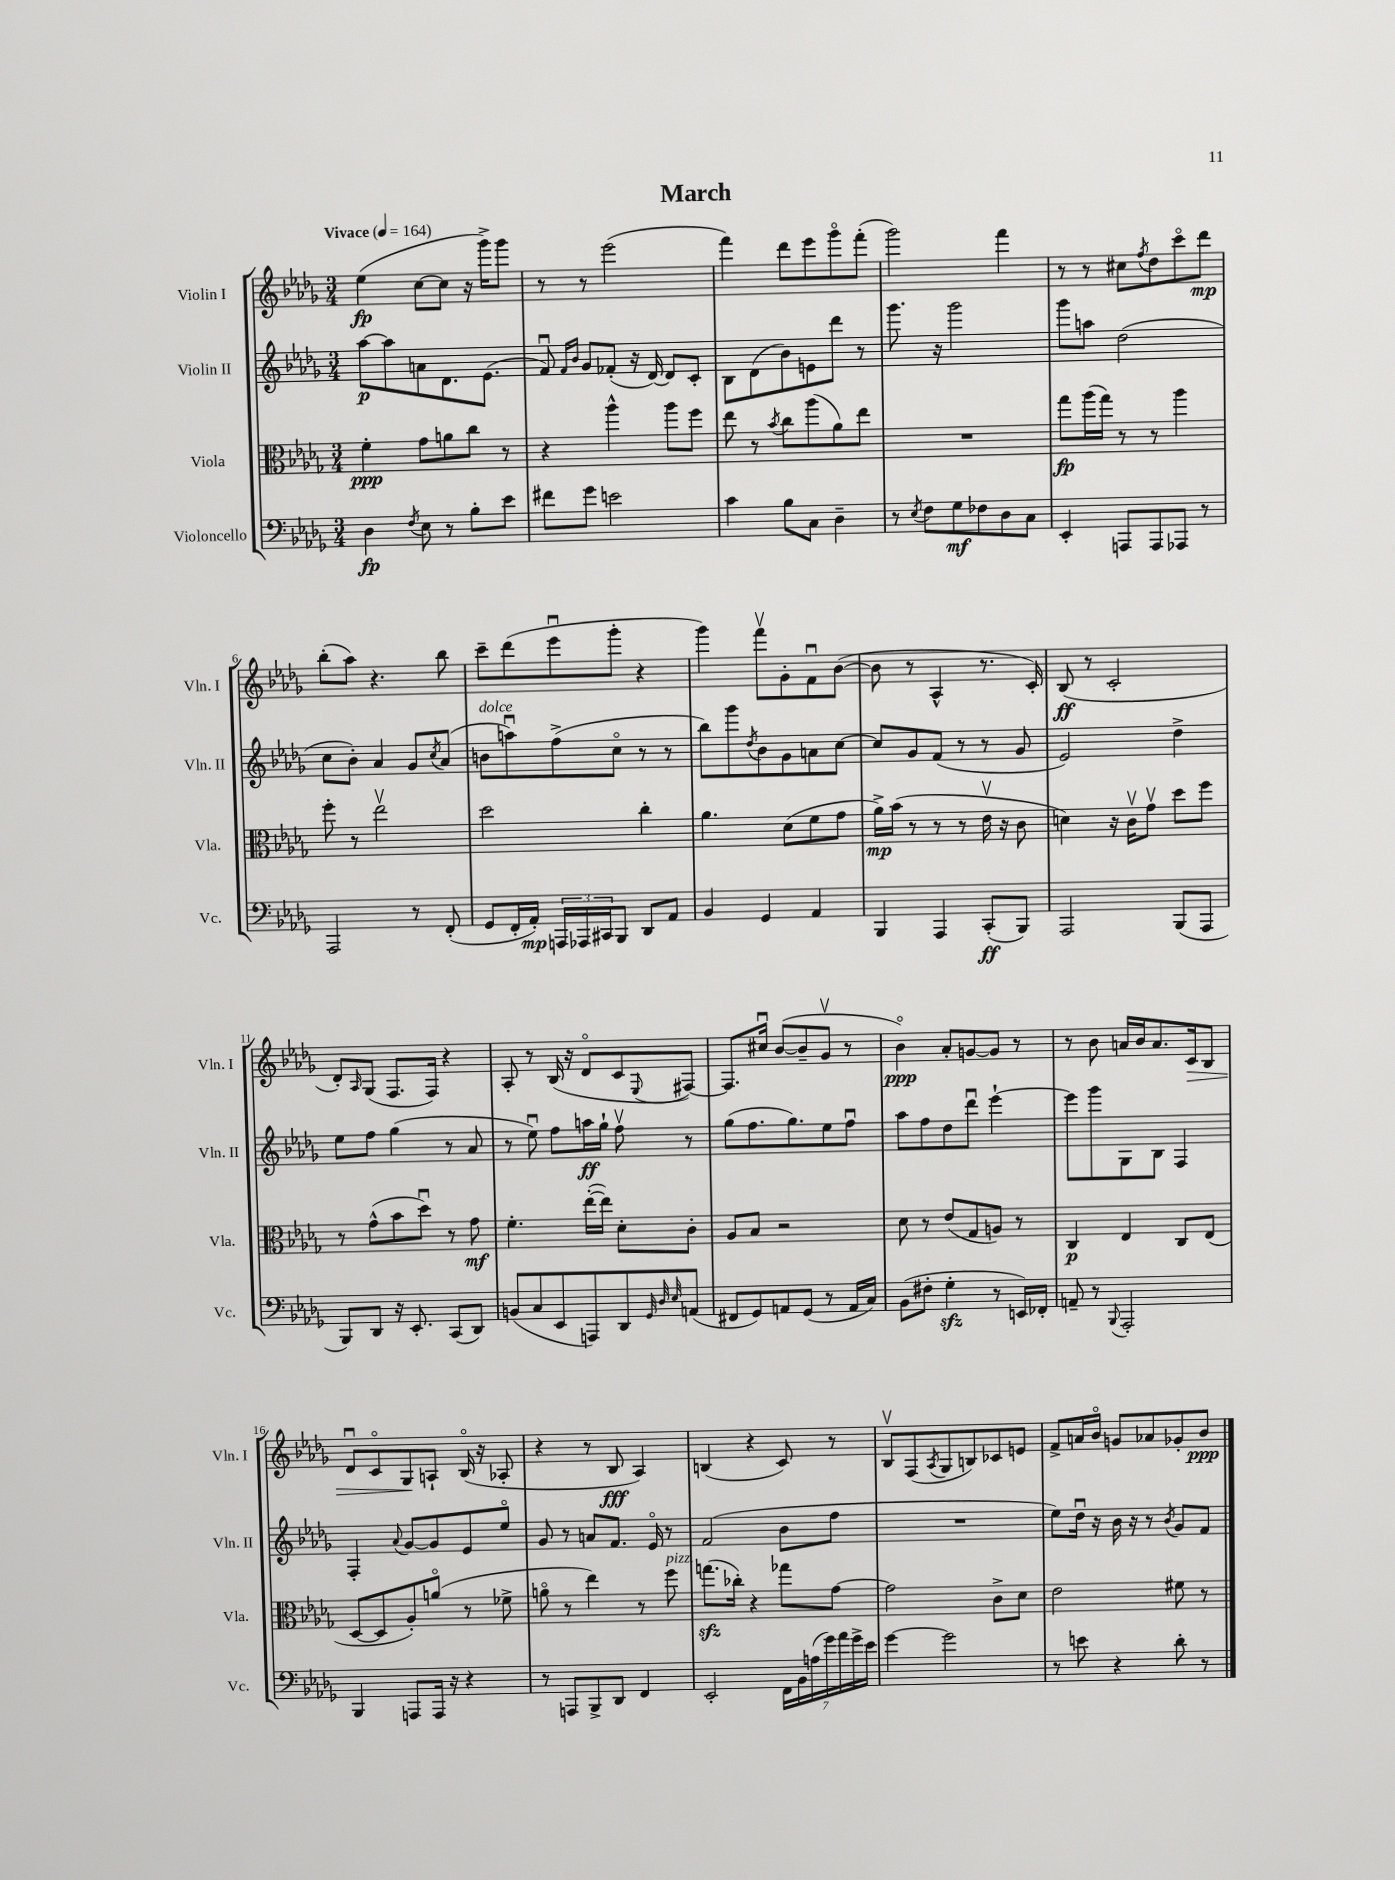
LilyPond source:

\header { title = "March" }
<<
\new StaffGroup <<
\new Staff = "s0" \with { instrumentName = "Violin I" shortInstrumentName = "Vln. I" } {
    \clef treble \key des \major \numericTimeSignature \time 3/4 \tempo "Vivace" 4 = 164
    ees''4\fp( c''8~ c''8 r16 ges'''16->) ges'''8 |
    r8 r8 ees'''2( |
    f'''4) des'''8 ees'''8 ges'''8\flageolet f'''8-.( |
    ges'''2) f'''4 |
    r8 r8 cis''8 \acciaccatura { f''8 } des''8 c'''8\flageolet des'''8\mp |
    bes''8-.( aes''8) r4. bes''8 |
    c'''8-- des'''8( ees'''8\downbow ges'''8-. r4 |
    ges'''4) f'''8\upbow ges'8-. f'8\downbow bes'8~( |
    bes'8 r8 aes4-^ r8. c'16-.) |
    bes8\ff( r8 c'2-. |
    des'8-.) \grace { aes16 } ges8( f8. f16) r4 |
    aes8-. r8 bes16( r16 des'8\flageolet c'8 \appoggiatura { ees8 } fis8~) |
    fis8. cis''16\downbow bes'8~( bes'8-- ges'8\upbow r8 |
    bes'4\flageolet\ppp) aes'8-. g'8~ g'8 r8 |
    r8 bes'8 a'16 bes'16 a'8. c'16\> bes8 |
    des'8\downbow c'8\flageolet ges8\! a8-! bes16\flageolet( r16 aes8-. |
    r4 r8 bes8\fff aes4) |
    b4( r4 c'8) r8 |
    bes8\upbow f8( \acciaccatura { aes8 } ges8 b8) ces'8 e'8 |
    f'8-> a'16 bes'16\flageolet g'8 aes'8 ges'8-. bes'8\ppp \bar "|." |
}
\new Staff = "s1" \with { instrumentName = "Violin II" shortInstrumentName = "Vln. II" } {
    \clef treble \key des \major \numericTimeSignature \time 3/4
    aes''8~\p aes''8 a'8 des'8. ees'8.( |
    f'8\downbow) \grace { f'16 bes'16 } ges'8 fes'8-.( r16 des'16~) des'8 c'8-. |
    bes8 des'8( bes'8) e'8 des'''8 r8 |
    ges'''8. r16 ges'''2 |
    ges'''8 a''8 des''2( |
    c''8 bes'8-.) aes'4 ges'8 \acciaccatura { c''8 } aes'8( |
    b'8^\markup { \italic "dolce" } a''8\downbow) f''8->( c''8\flageolet r8 r8 |
    bes''8) ges'''8 \acciaccatura { des''8 } bes'8 ges'8 a'8 c''8~ |
    c''8 ges'8 f'8( r8 r8 ges'8 |
    ees'2) des''4-> |
    ees''8 f''8 ges''4( r8 aes'8 |
    r8 ees''8\downbow) f''8 a''16\ff ges''16-! f''8\upbow r8 |
    ges''8( f''8. ges''8.) ees''8 f''8\downbow |
    aes''8 f''8 des''8 des'''8\downbow ees'''4~-! |
    ees'''8 ges'''8 ges8 bes8 f4 |
    f4-. \appoggiatura { aes'8 } ges'8~ ges'8 ees'8 ees''8\flageolet |
    ges'8 r8 a'8 f'8. ees'16\flageolet r8 |
    f'2( bes'8 f''8 |
    R2. |
    ees''8) des''16\downbow r16 bes'16 r16 r8 \acciaccatura { bes'8 } ges'8 f'8 \bar "|." |
}
\new Staff = "s2" \with { instrumentName = "Viola" shortInstrumentName = "Vla." } {
    \clef alto \key des \major \numericTimeSignature \time 3/4
    f'4-.\ppp ges'8 a'8 c''8 r8 |
    r4 aes''4-^ aes''8 f''8 |
    ees''8 r8 \acciaccatura { bes'8 } c''8 aes''8( aes'8) ees''8 |
    R2. |
    ges''8\fp aes''16( ges''16) r8 r8 aes''4 |
    f''8-. r8 ees''2\upbow |
    des''2 c''4-. |
    aes'4. des'8( f'8 ges'8 |
    aes'16->\mp) bes'16( r8 r8 r8 ees'16\upbow r16 c'8 |
    d'4) r16 c'16\upbow ges'8\upbow des''8 f''8 |
    r8 ges'8-^( bes'8 des''8\downbow) r8 ges'8\mf |
    f'4.-. ees''16~-.( ees''16) des'8-. c'8-. |
    aes8 bes8 r2 |
    des'8 r8 ees'8( ges8 a8) r8 |
    c4\p ees4 c8 ees8( |
    des8~ des8 aes8-.) a'8\flageolet( r8 fes'8-> |
    a'8\flageolet r8 ees''4) r8 f''8^\markup { \italic "pizz." } |
    g''8.\sfz( ces''16-.) r4 ges''8 ges'8~ |
    ges'2 c'8-> des'8 |
    ees'2 fis'8 r8 \bar "|." |
}
\new Staff = "s3" \with { instrumentName = "Violoncello" shortInstrumentName = "Vc." } {
    \clef bass \key des \major \numericTimeSignature \time 3/4
    des4\fp \acciaccatura { f8 } ees8 r8 bes8-. ees'8 |
    fis'8 ges'8 e'2 |
    c'4 bes8 c8 des4-- |
    r8 \acciaccatura { ees8 } f8 ges8\mf fes8 des8 c8 |
    ees,4-. a,,8 a,,8 aes,,8 r8 |
    aes,,2 r8 f,8-.( |
    ges,8 f,16-. aes,16-.\mp) \tuplet 3/2 { a,,16 aes,,16 cis,16 } bes,,8 des,8 aes,8 |
    bes,4 ges,4 aes,4 |
    bes,,4 aes,,4 c,8-.\ff( bes,,8) |
    aes,,2 bes,,8( aes,,8 |
    bes,,8) des,8 r16 ees,8.-. c,8( des,8) |
    b,8( c8 ees,8 a,,8) des,8 \grace { ges,32 des32 ees32 } a,8( |
    fis,8 ges,8) a,8 ges,8( r8 a,16 c16) |
    bes,8( fis8-. ges4-.\sfz r8 e,16) fes,16-. |
    a,8-- r8 \appoggiatura { bes,,8 } aes,,2-. |
    bes,,4 a,,8 a,,16 r16 r4 |
    r8 a,,8 bes,,8-> des,8 f,4 |
    ees,2-. \tuplet 7/4 { f,16 bes,16 a16( ges'16) aes'16 ges'16-> ees'16 } |
    ges'4~ ges'2 |
    r8 e'8 r4 des'8-. r8 \bar "|." |
}
>>
>>
